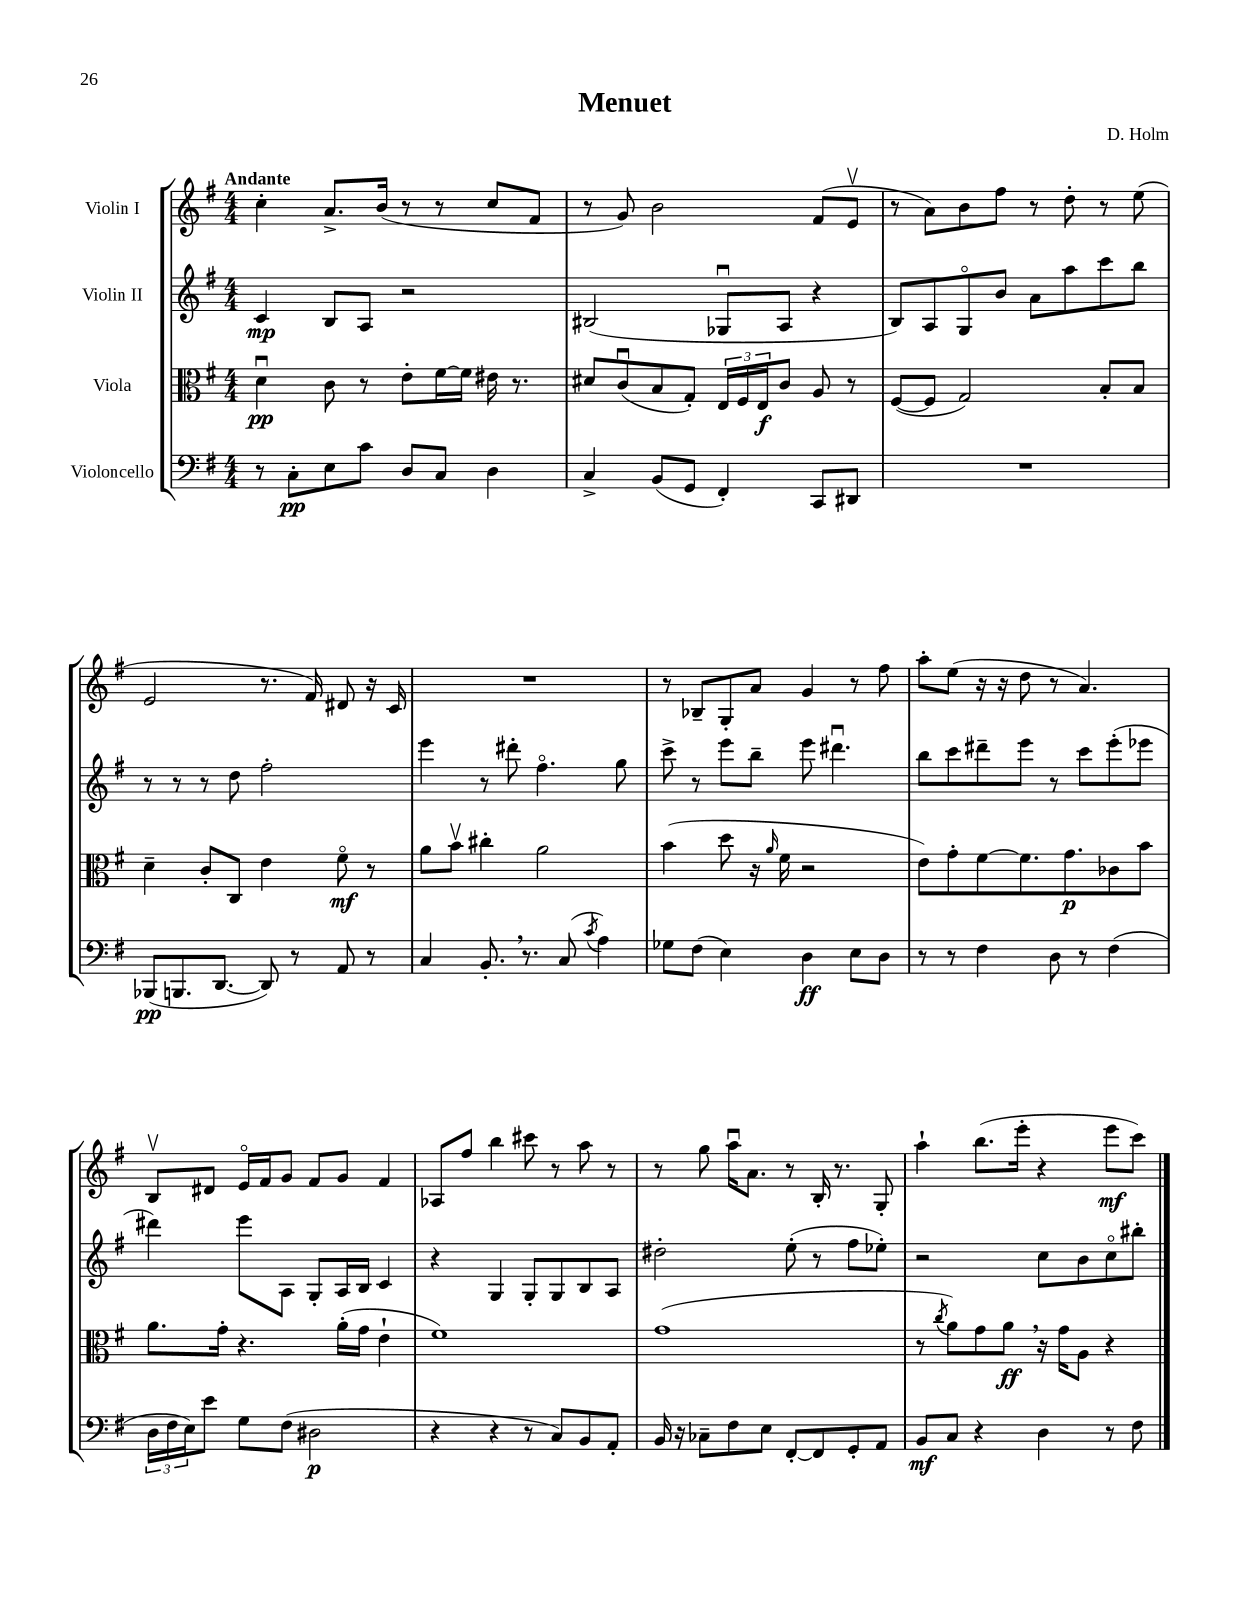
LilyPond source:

\header { title = "Menuet" composer = "D. Holm" }
<<
\new StaffGroup <<
\new Staff = "s0" \with { instrumentName = "Violin I" } {
    \clef treble \key g \major \numericTimeSignature \time 4/4 \tempo "Andante"
    c''4-. a'8.-> b'16( r8 r8 c''8 fis'8 |
    r8 g'8) b'2 fis'8( e'8\upbow |
    r8 a'8) b'8 fis''8 r8 d''8-. r8 e''8( |
    e'2 r8. fis'16) dis'8 r16 c'16 |
    R1 |
    r8 bes8-- g8-. a'8 g'4 r8 fis''8 |
    a''8-. e''8( r16 r16 d''8 r8 a'4.) |
    b8\upbow dis'8 e'16\flageolet fis'16 g'8 fis'8 g'8 fis'4 |
    aes8 fis''8 b''4 cis'''8 r8 a''8 r8 |
    r8 g''8 a''16\downbow a'8. r8 b16-. r8. g8-. |
    a''4-! b''8.( e'''16-. r4 e'''8\mf c'''8) \bar "|." |
}
\new Staff = "s1" \with { instrumentName = "Violin II" } {
    \clef treble \key g \major \numericTimeSignature \time 4/4
    c'4\mp b8 a8 r2 |
    bis2( ges8\downbow a8 r4 |
    b8) a8 g8\flageolet b'8 a'8 a''8 c'''8 b''8 |
    r8 r8 r8 d''8 fis''2-. |
    e'''4 r8 dis'''8-. fis''4.\flageolet g''8 |
    c'''8-> r8 e'''8 b''8-- e'''8 dis'''4.\downbow |
    b''8 c'''8 dis'''8-- e'''8 r8 c'''8 e'''8-.( ees'''8 |
    dis'''4) e'''8 a8 g8-. a16 b16 c'4 |
    r4 g4 g8-. g8 b8 a8 |
    dis''2-. e''8-.( r8 fis''8 ees''8-.) |
    r2 c''8 b'8 c''8\flageolet bis''8-. \bar "|." |
}
\new Staff = "s2" \with { instrumentName = "Viola" } {
    \clef alto \key g \major \numericTimeSignature \time 4/4
    d'4\downbow\pp c'8 r8 e'8-. fis'16~ fis'16 eis'16 r8. |
    dis'8 c'8\downbow( b8 g8-.) \tuplet 3/2 { e16 fis16 e16\f } c'8 a8 r8 |
    fis8~( fis8 g2) b8-. b8 |
    d'4-- c'8-. c8 e'4 fis'8\flageolet\mf r8 |
    a'8 b'8\upbow cis''4-. a'2 |
    b'4( d''8 r16 \grace { a'16 } fis'16 r2 |
    e'8) g'8-. fis'8~ fis'8. g'8.\p ces'8 b'8 |
    a'8. g'16-. r4. a'16-.( g'16 e'4-! |
    fis'1) |
    g'1( |
    r8 \acciaccatura { c''8 } a'8) g'8 a'8\ff \breathe r16 g'16 a8 r4 \bar "|." |
}
\new Staff = "s3" \with { instrumentName = "Violoncello" } {
    \clef bass \key g \major \numericTimeSignature \time 4/4
    r8 c8-.\pp e8 c'8 d8 c8 d4 |
    c4-> b,8( g,8 fis,4-.) c,8 dis,8 |
    R1 |
    bes,,8\pp( b,,8. d,8.~ d,8) r8 a,8 r8 |
    c4 b,8.-. \breathe r8. c8( \acciaccatura { c'8 } a4) |
    ges8 fis8( e4) d4\ff e8 d8 |
    r8 r8 fis4 d8 r8 fis4( |
    \tuplet 3/2 { d16 fis16 e16) } e'8 g8 fis8( dis2\p |
    r4 r4 r8 c8) b,8 a,8-. |
    b,16 r16 ces8-- fis8 e8 fis,8~-. fis,8 g,8-. a,8 |
    b,8\mf c8 r4 d4 r8 fis8 \bar "|." |
}
>>
>>
\layout { \context { \Score \remove "Bar_number_engraver" } }
